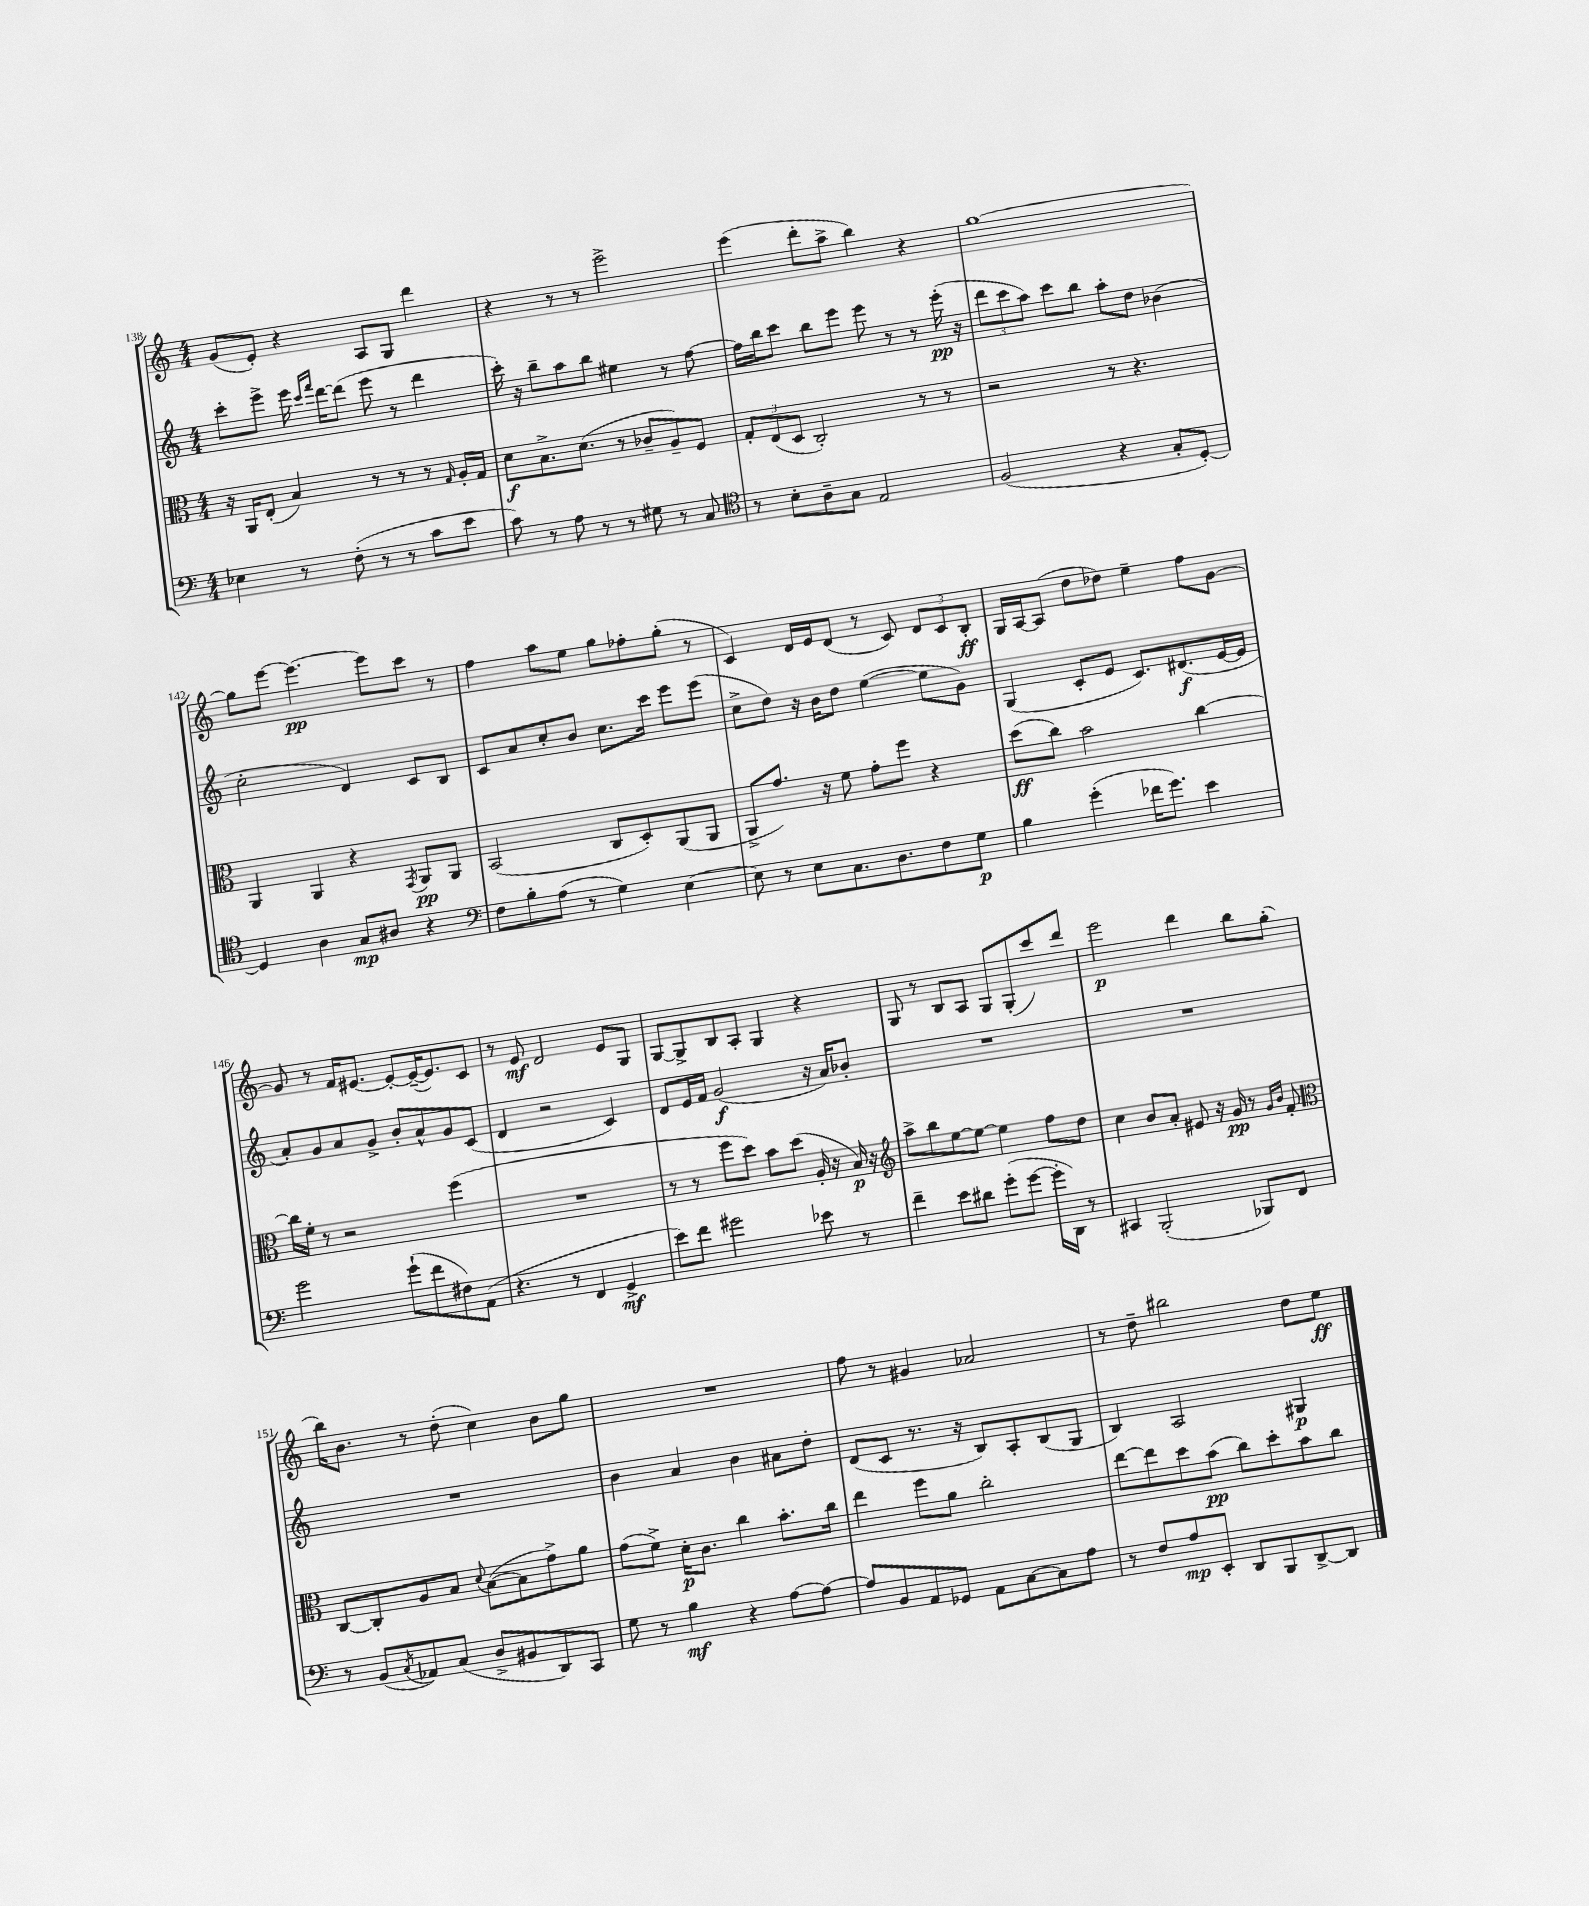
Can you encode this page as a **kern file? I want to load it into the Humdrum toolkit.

**kern	**dynam	**kern	**dynam	**kern	**dynam	**kern	**dynam
*part4	*part4	*part3	*part3	*part2	*part2	*part1	*part1
*staff4	*staff4	*staff3	*staff3	*staff2	*staff2	*staff1	*staff1
*clefF4	*	*clefC3	*	*clefG2	*	*clefG2	*
*k[]	*	*k[]	*	*k[]	*	*k[]	*
*M4/4	*	*M4/4	*	*M4/4	*	*M4/4	*
=138	=138	=138	=138	=138	=138	=138	=138
4E-X\	.	16r	.	8ccc'\L	.	(8g/L	.
.	.	16AA/KL	.	.	.	.	.
.	.	(8E'/J	.	8eee^\J	.	8e'/J)	.
8r	.	4B/)	.	16eee\	.	4r	.
.	.	.	.	16qqccc/LL	.	.	.
.	.	.	.	16qqfff/JJ	.	.	.
.	.	.	.	[16ddd\KL	.	.	.
(8F'\	.	.	.	(8ddd\J]	.	.	.
8r	.	8r	.	8eee\	.	8A/L	.
8r	.	8r	.	8r	.	8G/J	.
8c\L	.	8r	.	4ddd\	.	4ddd\	.
.	.	16qqG/	.	.	.	.	.
8e\J	.	16A'/LL	.	.	.	.	.
.	.	16G/JJ	.	.	.	.	.
=139	=139	=139	=139	=139	=139	=139	=139
8c\)	.	8d\L	f	16ccc'\)	.	4r	.
.	.	.	.	16r	.	.	.
8r	.	8.B^\	.	8bb~\L	.	.	.
8A\	.	.	.	8aa\	.	8r	.
.	.	(8.d\J	.	.	.	.	.
8r	.	.	.	8bb\J	.	8r	.
8r	.	8r	.	4ee#X\	.	2eee^\	.
8G#X\	.	8c-X~/L	.	.	.	.	.
8r	.	8A~/)	.	8r	.	.	.
8C/	.	8F/J	.	[8ff\	.	.	.
=140	=140	=140	=140	=140	=140	=140	=140
*clefC4	*	*	*	*	*	*	*
8r	.	12G'/L	.	16ff\LL]	.	(4eee\	.
.	.	.	.	16bb\J	.	.	.
.	.	(12E/	.	.	.	.	.
8B'\L	.	.	.	8ccc\J	.	.	.
.	.	12D/J	.	.	.	.	.
8A~\	.	2C'/)	.	8bb\L	.	8ddd'\L	.
8G\J	.	.	.	8eee\J	.	8aa^\J	.
2E/	.	.	.	8eee\	.	4bb\)	.
.	.	.	.	8r	.	.	.
.	.	8r	.	8r	.	4r	.
.	.	8r	.	(16eee'\	pp	.	.
.	.	.	.	16r	.	.	.
=141	=141	=141	=141	=141	=141	=141	=141
(2F/	.	2r	.	12ddd\L	.	[1gg	.
.	.	.	.	12ccc\	.	.	.
.	.	.	.	12aa\J)	.	.	.
.	.	.	.	8ccc\L	.	.	.
.	.	.	.	8bb\J	.	.	.
4r	.	8r	.	8aa'\L	.	.	.
.	.	4.r	.	8dd\J	.	.	.
8G'/L	.	.	.	(4b-X\	.	.	.
[8D'/J)	.	.	.	.	.	.	.
!!LO:LB:g=z
=142	=142	=142	=142	=142	=142	=142	=142
4D/]	.	4AA/	.	2cc'\	.	8gg\L]	.
.	.	.	.	.	.	[8eee\J	.
4A\	.	4AA/	.	.	.	4.eee\_	pp
8G/L	mp	4r	.	4d/)	.	.	.
8A#X/J	.	.	.	.	.	8eee\L]	.
.	.	8qGG/	.	.	.	.	.
4r	.	8AA/L	pp	8c/L	.	8ccc\J	.
.	.	8AA/J	.	8B/J	.	8r	.
=143	=143	=143	=143	=143	=143	=143	=143
*clefF4	*	*	*	*	*	*	*
8F\L	.	(2BB/	.	8c/L	.	4ff\	.
8B'\	.	.	.	8a/	.	.	.
(8A\J	.	.	.	8cc'/	.	8aa\L	.
8r	.	.	.	8b/J	.	8ee\J	.
4G\)	.	8C/L	.	8.cc\L	.	8gg\L	.
.	.	8D'/)	.	.	.	8ff-X'\	.
.	.	.	.	16ccc\Jk	.	.	.
[4E\	.	(8AA/	.	8eee\L	.	(8gg'\J	.
.	.	8AA/J	.	(8eee\J	.	8r	.
=144	=144	=144	=144	=144	=144	=144	=144
8E\]	.	8AA^/L	.	8cc^\L	.	4c/)	.
8r	.	8.g/J)	.	8dd\J)	.	.	.
8E\L	.	.	.	16r	.	16d/LL	.
.	.	16r	.	16b\KL	.	16e/J	.
8.C\	.	8f\	.	8dd\J	.	(8d/J	.
.	.	8g'\L	.	([4ee\	.	8r	.
8.D\	.	.	.	.	.	.	.
.	.	8ff\J	.	.	.	8c/)	.
8F\	.	4r	.	8ee\L]	.	12d/L	.
.	.	.	.	.	.	12c/	.
8G\J	p	.	.	8g\J)	.	.	.
.	.	.	.	.	.	12B'/J	ff
=145	=145	=145	=145	=145	=145	=145	=145
4B\	.	(8dd\L	ff	(4G/	.	16G/LL	.
.	.	.	.	.	.	[16A/J	.
.	.	8cc\J)	.	.	.	(8A/J]	.
(4g'\	.	2b\	.	8c'/L	.	8dd\L	.
.	.	.	.	8e/J	.	8dd-X\J)	.
16f-X\KL	.	.	.	8.c/L)	.	4ee~\	.
8.g\J)	.	.	.	.	.	.	.
.	.	.	.	(8.d#X/	f	.	.
4e\	.	[4cc\	.	.	.	8ff\L	.
.	.	.	.	[16e/L	.	[8g\J	.
.	.	.	.	16e/JJ]	.	.	.
!!LO:LB:g=z
=146	=146	=146	=146	=146	=146	=146	=146
2g\	.	16cc\LL]	.	8a'/L)	.	8g/]	.
.	.	16f'\JJ	.	.	.	.	.
.	.	8r	.	8g/	.	8r	.
.	.	2r	.	8a/	.	16f/KL	.
.	.	.	.	.	.	[8.e#X/J	.
.	.	.	.	8g^/J	.	.	.
(8g`\L	.	.	.	8b'/L	.	8e#'/L_	.
8f\	.	.	.	8a^^/	.	(16e#~/K_	.
.	.	.	.	.	.	8.e#/])	.
8F#X\)	.	(4ff\	.	8g/	.	.	.
(8AA\J	.	.	.	(8c/J	.	8c/J	.
=147	=147	=147	=147	=147	=147	=147	=147
4.r	.	1r	.	4d/	.	8r	.
.	.	.	.	.	.	8e/	mf
.	.	.	.	2r	.	2d/	.
8r	.	.	.	.	.	.	.
4FF/	.	.	.	.	.	.	.
4GG^/	mf	.	.	4c/)	.	8e/L	.
.	.	.	.	.	.	8G/J	.
=148	=148	=148	=148	=148	=148	=148	=148
8e\L)	.	8r	.	8d/L	.	[8G/L	.
8f\J	.	8r	.	16e/L	.	8G^/]	.
.	.	.	.	16f/JJ	.	.	.
2g#X\	.	8ff\L	.	(2g/	f	8B/	.
.	.	8dd\J)	.	.	.	8A'/J	.
.	.	8b\L	.	.	.	4G/	.
.	.	(8dd\J	.	.	.	.	.
8e-X\	.	16A'/	.	16r	.	4r	.
.	.	16r	.	16a/KL)	.	.	.
8r	.	16B/)	p	8b-X'/J	.	.	.
.	.	16r	.	.	.	.	.
=149	=149	=149	=149	=149	=149	=149	=149
*	*	*clefG2	*	*	*	*	*
4f~\	.	8aa^\L	.	1r	.	8G/	.
.	.	8bb\	.	.	.	8r	.
8e\L	.	[8ee\	.	.	.	8B/L	.
8d#X\J	.	8ee\J_	.	.	.	8A/J	.
(8g'\L	.	4ee\]	.	.	.	8G/L	.
[8g\J	.	.	.	.	.	(8G'/	.
16g'\LL]	.	8ff\L	.	.	.	8ccc/)	.
16DD\JJ)	.	.	.	.	.	.	.
8r	.	8dd\J	.	.	.	8ddd/J	.
=150	=150	=150	=150	=150	=150	=150	=150
4CC#X/	.	4cc\	.	1r	.	2eee\	p
(2BBB'/	.	8b/L	.	.	.	.	.
.	.	8a'/J	.	.	.	.	.
.	.	8e#X/	.	.	.	4ddd\	.
.	.	16r	.	.	.	.	.
.	.	16g/	pp	.	.	.	.
8BBB-X/L)	.	8r	.	.	.	8bb\L	.
.	.	16qqg/LL	.	.	.	.	.
.	.	16qqb/JJ	.	.	.	.	.
8FF/J	.	8f'/	.	.	.	(8gg'\J	.
!!LO:LB:g=z
=151	=151	=151	=151	=151	=151	=151	=151
*	*	*clefC3	*	*	*	*	*
8r	.	[8C/L	.	1r	.	16bb\KL)	.
.	.	.	.	.	.	8.b\J	.
(8BB/L	.	8C'/]	.	.	.	.	.
8qC/	.	.	.	.	.	.	.
8AA-X/)	.	8A/	.	.	.	8r	.
(8C/J	.	8B/J	.	.	.	(8dd'\	.
.	.	8qqd/	.	.	.	.	.
8D^/L	.	([8B\L	.	.	.	4cc\)	.
8BB#X/	.	8B\]	.	.	.	.	.
8DD/)	.	8g^\)	.	.	.	8b\L	.
8CC/J	.	8a\J	.	.	.	8gg\J	.
=152	=152	=152	=152	=152	=152	=152	=152
8G\	.	(8g\L	.	4b\	.	1r	.
8r	.	8f^\J)	.	.	.	.	.
4B\	mf	16d'\KL	p	4a/	.	.	.
.	.	8.c\J	.	.	.	.	.
4r	.	4cc\	.	4b\	.	.	.
[8A\L	.	8.b'\L	.	8a#X\L	.	.	.
8A\J_	.	.	.	8dd'\J	.	.	.
.	.	16cc\Jk	.	.	.	.	.
=153	=153	=153	=153	=153	=153	=153	=153
8A/L]	.	4ee\	.	(8d/L	.	8ff\	.
8BB/	.	.	.	8c/J	.	8r	.
8AA/	.	8ff\L	.	8.r	.	4g#X/	.
8GG-X/J	.	8a\J	.	.	.	.	.
.	.	.	.	16r	.	.	.
8AA\L	.	2cc'\	.	8B/L)	.	2a-X/	.
[8C\	.	.	.	8A'/	.	.	.
8C\]	.	.	.	(8B/	.	.	.
8A\J	.	.	.	8G/J	.	.	.
=154	=154	=154	=154	=154	=154	=154	=154
8r	.	[8ee\L	.	4B/)	.	8r	.
8F/L	.	8ee\]	.	.	.	8dd~\	.
8A/	mp	8dd\	.	2A/	.	2bb#X\	.
8EE'/J	.	(8b\J	pp	.	.	.	.
8DD/L	.	8cc\L)	.	.	.	.	.
8BBB/	.	8dd'\	.	.	.	.	.
[8DD^/	.	8b\	.	4G#X/	p	8dd\L	.
8DD/J]	.	8cc\J	.	.	.	8ee\J	ff
==	==	==	==	==	==	==	==
*-	*-	*-	*-	*-	*-	*-	*-
